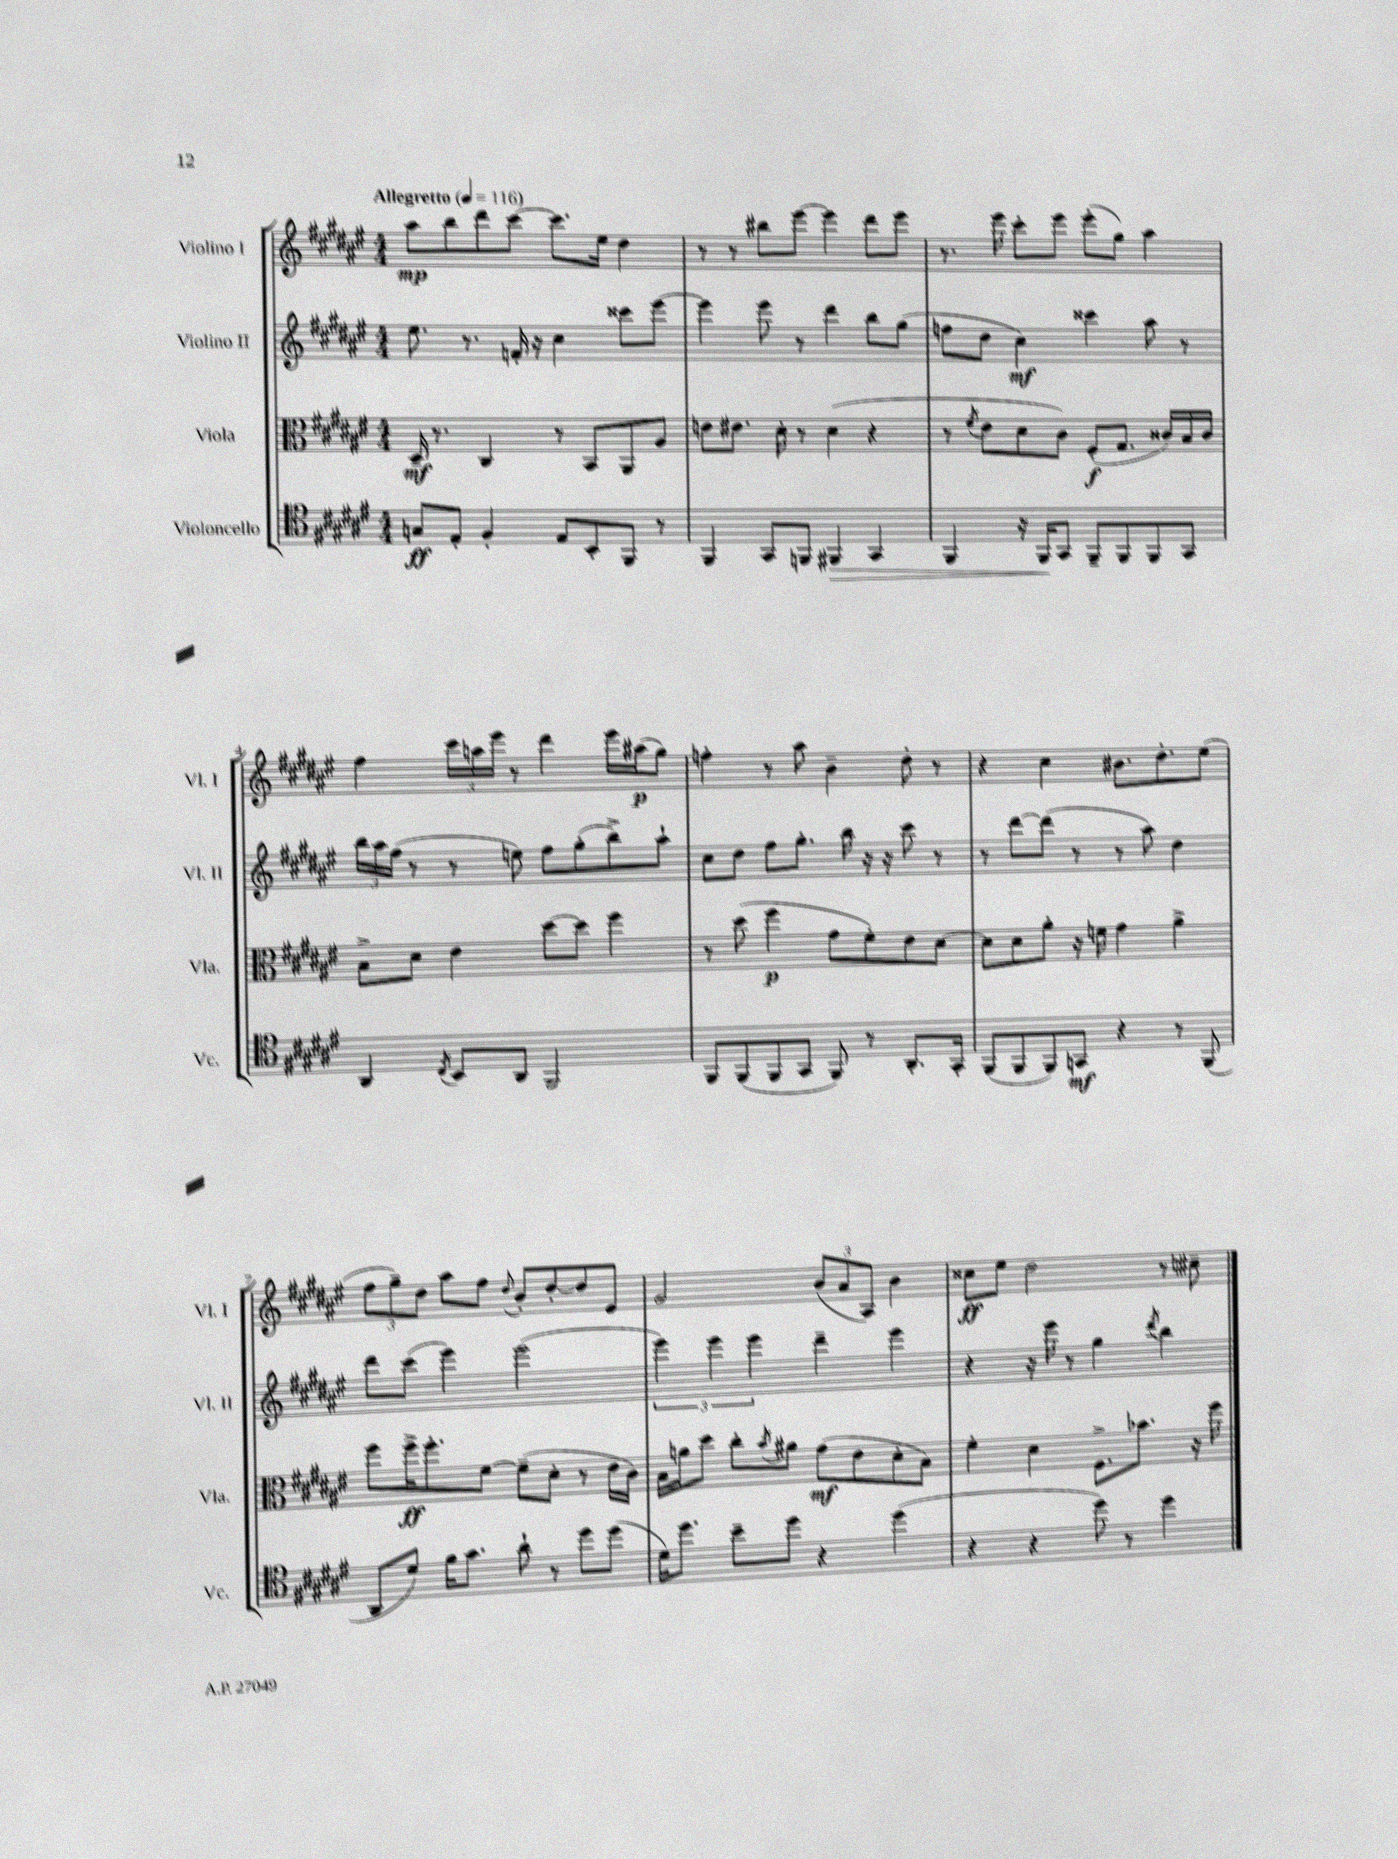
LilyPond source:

<<
\new StaffGroup <<
\new Staff = "s0" \with { instrumentName = "Violino I" shortInstrumentName = "Vl. I" } {
    \clef treble \key fis \major \numericTimeSignature \time 4/4 \tempo "Allegretto" 4 = 116
    ais''8\mp b''8 dis'''8 cis'''8~ cis'''8. eis''16 dis''4 |
    r8 r8 bis''8 eis'''8~ eis'''4 dis'''8 eis'''8 |
    r8. eis'''16 cis'''8-. eis'''8 eis'''8-.( gis''8) ais''4 |
    fis''4 \tuplet 3/2 { cis'''16 a''16 eis'''16 } r8 dis'''4 eis'''16 ais''16\p( gis''8) |
    f''4-. r8 ais''8 b'4-- dis''8-. r8 |
    r4 cis''4 bis'8. dis''8.-. eis''8( |
    \tuplet 3/2 { fis''8 gis''8--) dis''8 } ais''8 fis''8 \appoggiatura { dis''8 } b'8-. dis''8~-. dis''8 eis'8 |
    gis'2 \tuplet 3/2 { b'8( ais'8 ais8) } b'4 |
    cisis''8\ff eis''8 dis''2 r8 cis''8-- \bar "|." |
}
\new Staff = "s1" \with { instrumentName = "Violino II" shortInstrumentName = "Vl. II" } {
    \clef treble \key fis \major \numericTimeSignature \time 4/4
    eis''8. r8. f'16-. r16 cis''4 cisis'''8 eis'''8~ |
    eis'''4 eis'''8 r8 dis'''4 b''8 gis''8( |
    f''8 dis''8 cis''4\mf) cisis'''4 ais''8 r8 |
    \tuplet 3/2 { b''16 ais''16 fis''16( } r8 r8 e''8) fis''8 gis''8-.( b''8->) ais''8-! |
    cis''8 dis''8 fis''8 gis''8.-. b''16 r16 r16 cis'''8 r8 |
    r8 dis'''8~ dis'''8( r8 r8 ais''8) dis''4 |
    dis'''8 cis'''8( eis'''4) eis'''2( |
    \tuplet 3/2 { eis'''4) eis'''4 eis'''4 } dis'''4-- eis'''4 |
    r4 r16 eis'''16 r8 gis''4 \acciaccatura { dis'''8 } b''4 \bar "|." |
}
\new Staff = "s2" \with { instrumentName = "Viola" shortInstrumentName = "Vla." } {
    \clef alto \key fis \major \numericTimeSignature \time 4/4
    dis16--\mf r8. cis4 r8 b,8 ais,8 ais8 |
    e'8 eis'8. dis'16-. r8 dis'4( r4 |
    r8 \acciaccatura { fis'8 } eis'8 dis'8 cis'8) fis8-.\f( gis8. cisis'16) b16 cisis'16 |
    b8-> dis'8 eis'4 dis''8~ dis''8 fis''4 |
    r8 dis''8( fis''4\p gis'8 fis'8-.) eis'8 dis'8~ |
    dis'8 dis'8 ais'8-. r16 f'16 gis'4 ais'4-> |
    fis''8 fis''16->\ff fis''8.-. fis'8~ fis'8--( dis'8-. r8 eis'16 cis'16) |
    b16 a'16 dis''8 cis''8-. \acciaccatura { b'8 } ais'8 gis'8\mf( eis'8 dis'8-. b8) |
    fis'4-. dis'4 fis8.-> bes'8. r16 fis''16 \bar "|." |
}
\new Staff = "s3" \with { instrumentName = "Violoncello" shortInstrumentName = "Vc." } {
    \clef tenor \key fis \major \numericTimeSignature \time 4/4
    g8\ff eis8-. fis4-. eis8 b,8-. fis,8 r8 |
    fis,4 gis,8 f,8 fis,4\> gis,4 |
    fis,4 r16 fis,16\! gis,8 fis,8-- fis,8 fis,8 gis,8 |
    ais,4 \acciaccatura { cis8 } b,8 ais,8 fis,2 |
    fis,8 fis,8( fis,8 gis,8 fis,8) r8 ais,8.-. gis,16-. |
    fis,8( fis,8 fis,8) g,8\mf r4 r8 fis,8( |
    ais,8 dis'8) fis'16 gis'8. ais'8-! r8 dis''8 dis''8( |
    dis'16) dis''8. b'8-- dis''8 r4 dis''4( |
    r4 r4 dis''8) r8 dis''4 \bar "|." |
}
>>
>>
